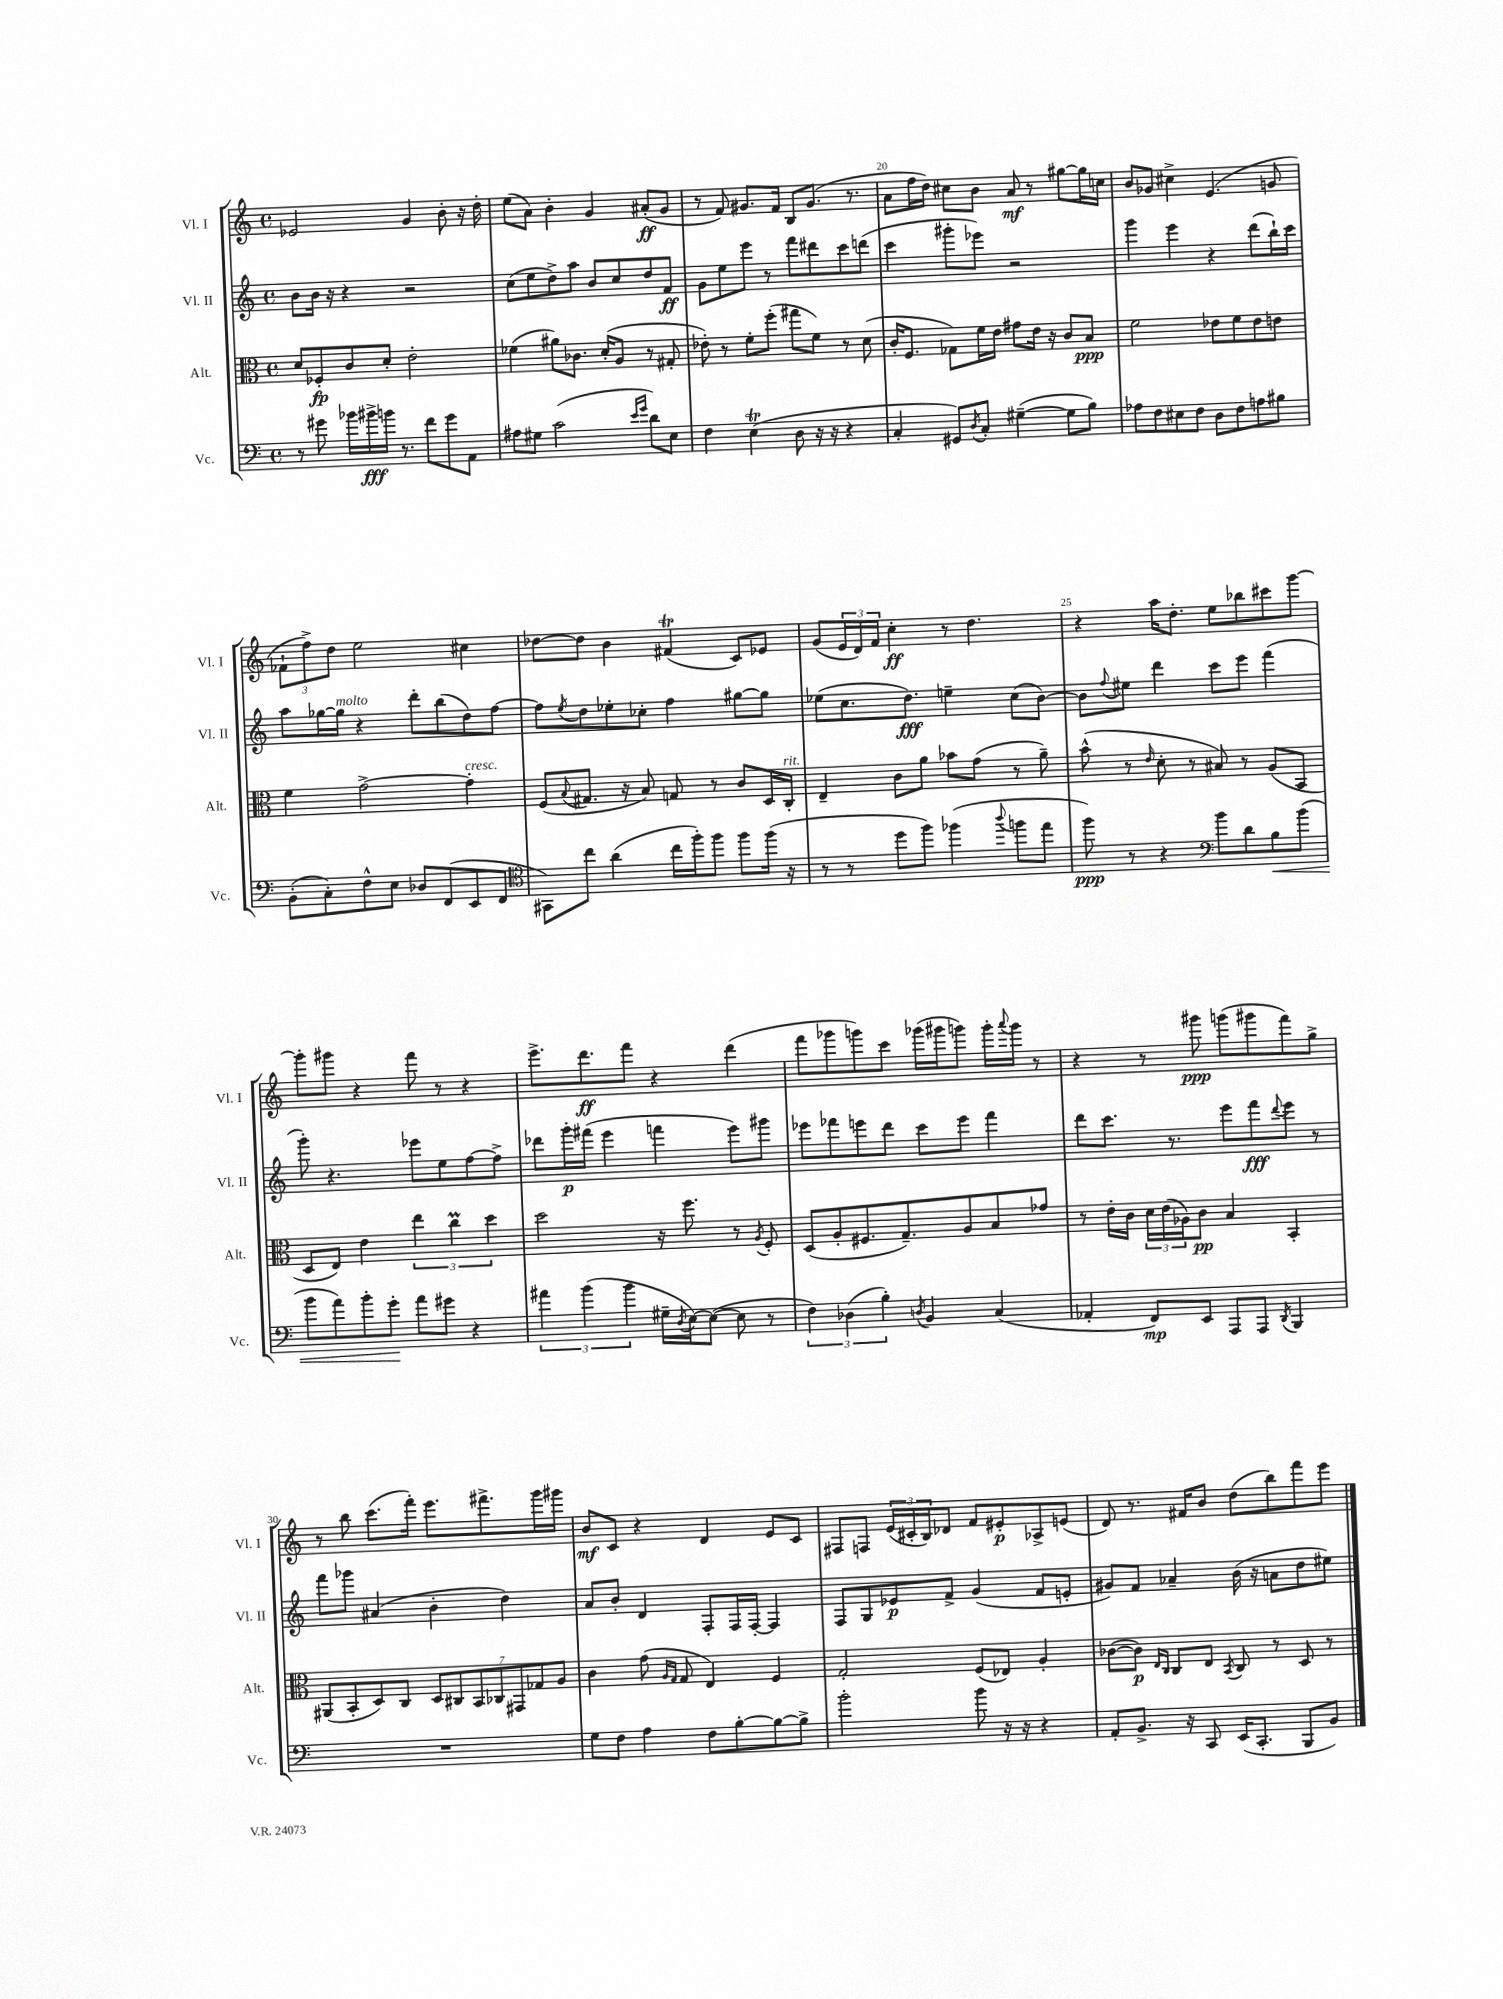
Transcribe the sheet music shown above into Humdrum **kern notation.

**kern	**kern	**kern	**kern
*staff4	*staff3	*staff2	*staff1
*clefF4	*clefC3	*clefG2	*clefG2
*k[]	*k[]	*k[]	*k[]
*M4/4	*M4/4	*M4/4	*M4/4
*met(c)	*met(c)	*met(c)	*met(c)
8r	8d	8b	2e-
8g#	8F-'	16b	.
.	.	16r	.
16b-	8c	4r	.
16b#^	.	.	.
16b	8d'	.	.
8.r	.	.	.
.	2e'	2r	4g
8f	.	.	.
8g#	.	.	8b'
8AA	.	.	16r
.	.	.	16dd'
=	=	=	=
8A#	(4f-	(8cc	(8ee
8G#	.	8ee	8a)
(2c	8a#)	8dd^)	4b'
.	8.c-	8aa	.
.	.	8b	4g
.	(16d'	.	.
.	8A	8cc	.
16qqe	.	.	.
16qqg	.	.	.
8d)	8r	8dd	(8a#'
8E	8G#'	8f	8g
=	=	=	=
4F	8e-')	8g	8r
.	8r	8ee	8f)
(4E	8f'	8eee	8.g#
.	(8ff'	8r	.
.	.	.	16f
8D	8gg#	8fff	8B
16r	8f)	8ddd#	(8.g#
16r	.	.	.
4r	8r	8ccc	.
.	.	.	8.r
.	(8d	(8ddd	.
=	=	=	=
4C'	16c'	4ccc	8a
.	8.F	.	.
.	.	.	16ff
.	.	.	16dd)
8GG#)	8G-)	8ggg#'	8cc#
8qD	.	.	.
8C'	16f	8eee-)	8b
.	16e	.	.
([4G#~	8g#	2r	8a
.	16e	.	8r
.	16r	.	.
8G#]	8c	.	[8gg#
8B)	8B	.	16gg#]
.	.	.	16cc
=	=	=	=
8A-	2f	4ggg	8b
8F	.	.	8g-
8E#	.	4eee	4cc#^
8F	.	.	.
8D	8e-	4r	(4.e
8F	8f	.	.
8A	8e-	(8ddd	.
8B#	8e	16bb`)	8g
.	.	16ccc	.
=	=	=	=
(8BB'	4f	8aa	12f-`
.	.	.	12ff^)
8C')	.	[16gg-	.
.	.	.	12dd
.	.	16gg-]	.
8F^^	[2g^	4r	2ee
8E	.	.	.
8D-	.	8ddd'	.
(8FF	.	(8bb	.
8EE	4g']	8dd)	4cc#
8FF	.	[8ff	.
=	=	=	=
*clefC4	*	*	*
8GG#)	(8F	8ff]	[8dd-
.	8qqB	8qee	.
8cc	8.G#	8dd	8dd-]
(4a	.	8ee-'	4b
.	16r	.	.
.	8B)	8cc-'	.
16cc	8G	4ff	(4f#
16ff')	.	.	.
8ff	8r	.	.
8ff	8c	[8gg#	8c)
(16ff	16D	8gg#]	8e-
16r	16C'	.	.
=	=	=	=
8r	4E~	(8ee-	(8g
8r	.	8.cc	24e
.	.	.	24d)
.	.	.	24f
8dd	8c	.	4cc'
.	.	8.dd)	.
8ff)	8a	.	.
(4ff-	8b-	4ee~	8r
.	(8g	.	4.dd
8qqaa	.	.	.
8ff	8r	(8cc	.
8ee	8a~)	[8b)	.
=	=	=	=
8ff)	(8b^^	8b]	4r
.	.	8qqff	.
8r	8r	8ee#	.
.	16qqe	.	.
4r	8d'	4ddd	16aa
.	.	.	8.dd'
.	8r	.	.
*clefF4	*	*	*
8b	8B#)	8ccc	8ee
8d	8r	8eee	8bb-
8B	(8A	(4fff	8ccc#
(8b	8BB	.	[8ggg
=	=	=	=
8b	8D	8ggg')	8ggg']
8a)	8E)	4.r	8ggg#
8b'	4e	.	4r
8g'	.	.	.
8a	6ee	8eee-	8fff
8g#	.	8ee	8r
.	6cc	.	.
4r	.	[8ff	4r
.	6dd	.	.
.	.	8ff^]	.
=	=	=	=
6a#	2dd	8ddd-	8.eee^
.	.	16ggg'	.
(6b	.	.	.
.	.	(16fff#	8.ddd
.	.	4eee	.
6b	.	.	.
.	.	.	8fff
16G#~	16r	4fff	4r
8qD	.	.	.
[16E)	8.ff	.	.
(8E_	.	.	.
8E]	8r	8eee)	(4ddd
.	8qA	.	.
8r	8F'	8ggg#	.
=	=	=	=
6F)	(8D	8eee-	8fff
.	8A'	8fff-	8ggg-
(6D-	.	.	.
.	8.F#	8eee	8ggg)
6B')	.	.	.
.	.	8ddd	8ccc
.	8.G~)	.	.
8qD	.	.	.
4BB	.	8ccc	(16ggg-
.	.	.	16ggg#
.	8A	8eee	8ggg)
(4C	8B	4fff-	16ggg'
.	.	.	8qqaaa
.	.	.	16ggg
.	8g-	.	8r
=	=	=	=
4AA-'	8r	8ddd	4r
.	16e'	8.ccc	.
.	16c	.	.
8FF)	24d	.	8r
.	(24e	.	.
.	.	8.r	.
.	24A-)	.	.
8EE	8c	.	8ggg#
8AAA	4B	8eee	(8ggg
8AAA	.	8fff	8ggg#
8qDD	.	8qqddd	.
4BBB	4BB'	8eee	8fff)
.	.	8r	8gg^
=	=	=	=
1r	(8AA#	8fff	8r
.	8BB'	8ggg-	8bb
.	8D)	(4a#	(8.ccc
.	8C	.	.
.	.	.	16fff')
.	14D	4b'	8.eee
.	14C#	.	.
.	14BB	.	.
.	.	.	8.fff#^
.	14C-	.	.
.	.	4dd)	.
.	14GG#	.	.
.	14G-	.	.
.	.	.	16ggg
.	14A	.	.
.	.	.	16ggg#
=	=	=	=
8G	4c	8a	8b
8F	.	8b'	8c
4A	(8g	4d	4r
.	16qqA	.	.
.	16qqG	.	.
.	8G	.	.
8F	4E)	8F'	4d
[8B'	.	16F	.
.	.	[16F'	.
8B_	4F	4F]	8e
8B^]	.	.	8c
=	=	=	=
2b'	2G'	8F	8F#
.	.	8G	8F
.	.	8e-	(24e
.	.	.	24c#'
.	.	.	24B)
.	.	8f^	8d-
8b	(8F	(4g	8f
16r	8E-)	.	8e#'
16r	.	.	.
4r	4A'	8f	8A-^
.	.	8e'	(8e
=	=	=	=
8AA'	([8c-	8g#)	8d)
8.BB^	8c-])	8f	8.r
.	16qqE	.	.
.	16qqC	.	.
.	8C	4a-~	.
16r	.	.	16f#
8CC	8E	.	8b
.	8qBB	.	.
(16EE	8C	(16b	(8dd
8.CC'	.	16r	.
.	8r	8a	8bb)
8BBB	8D	8dd	8fff
8BB)	8r	8ee#)	8eee
==	==	==	==
*-	*-	*-	*-
